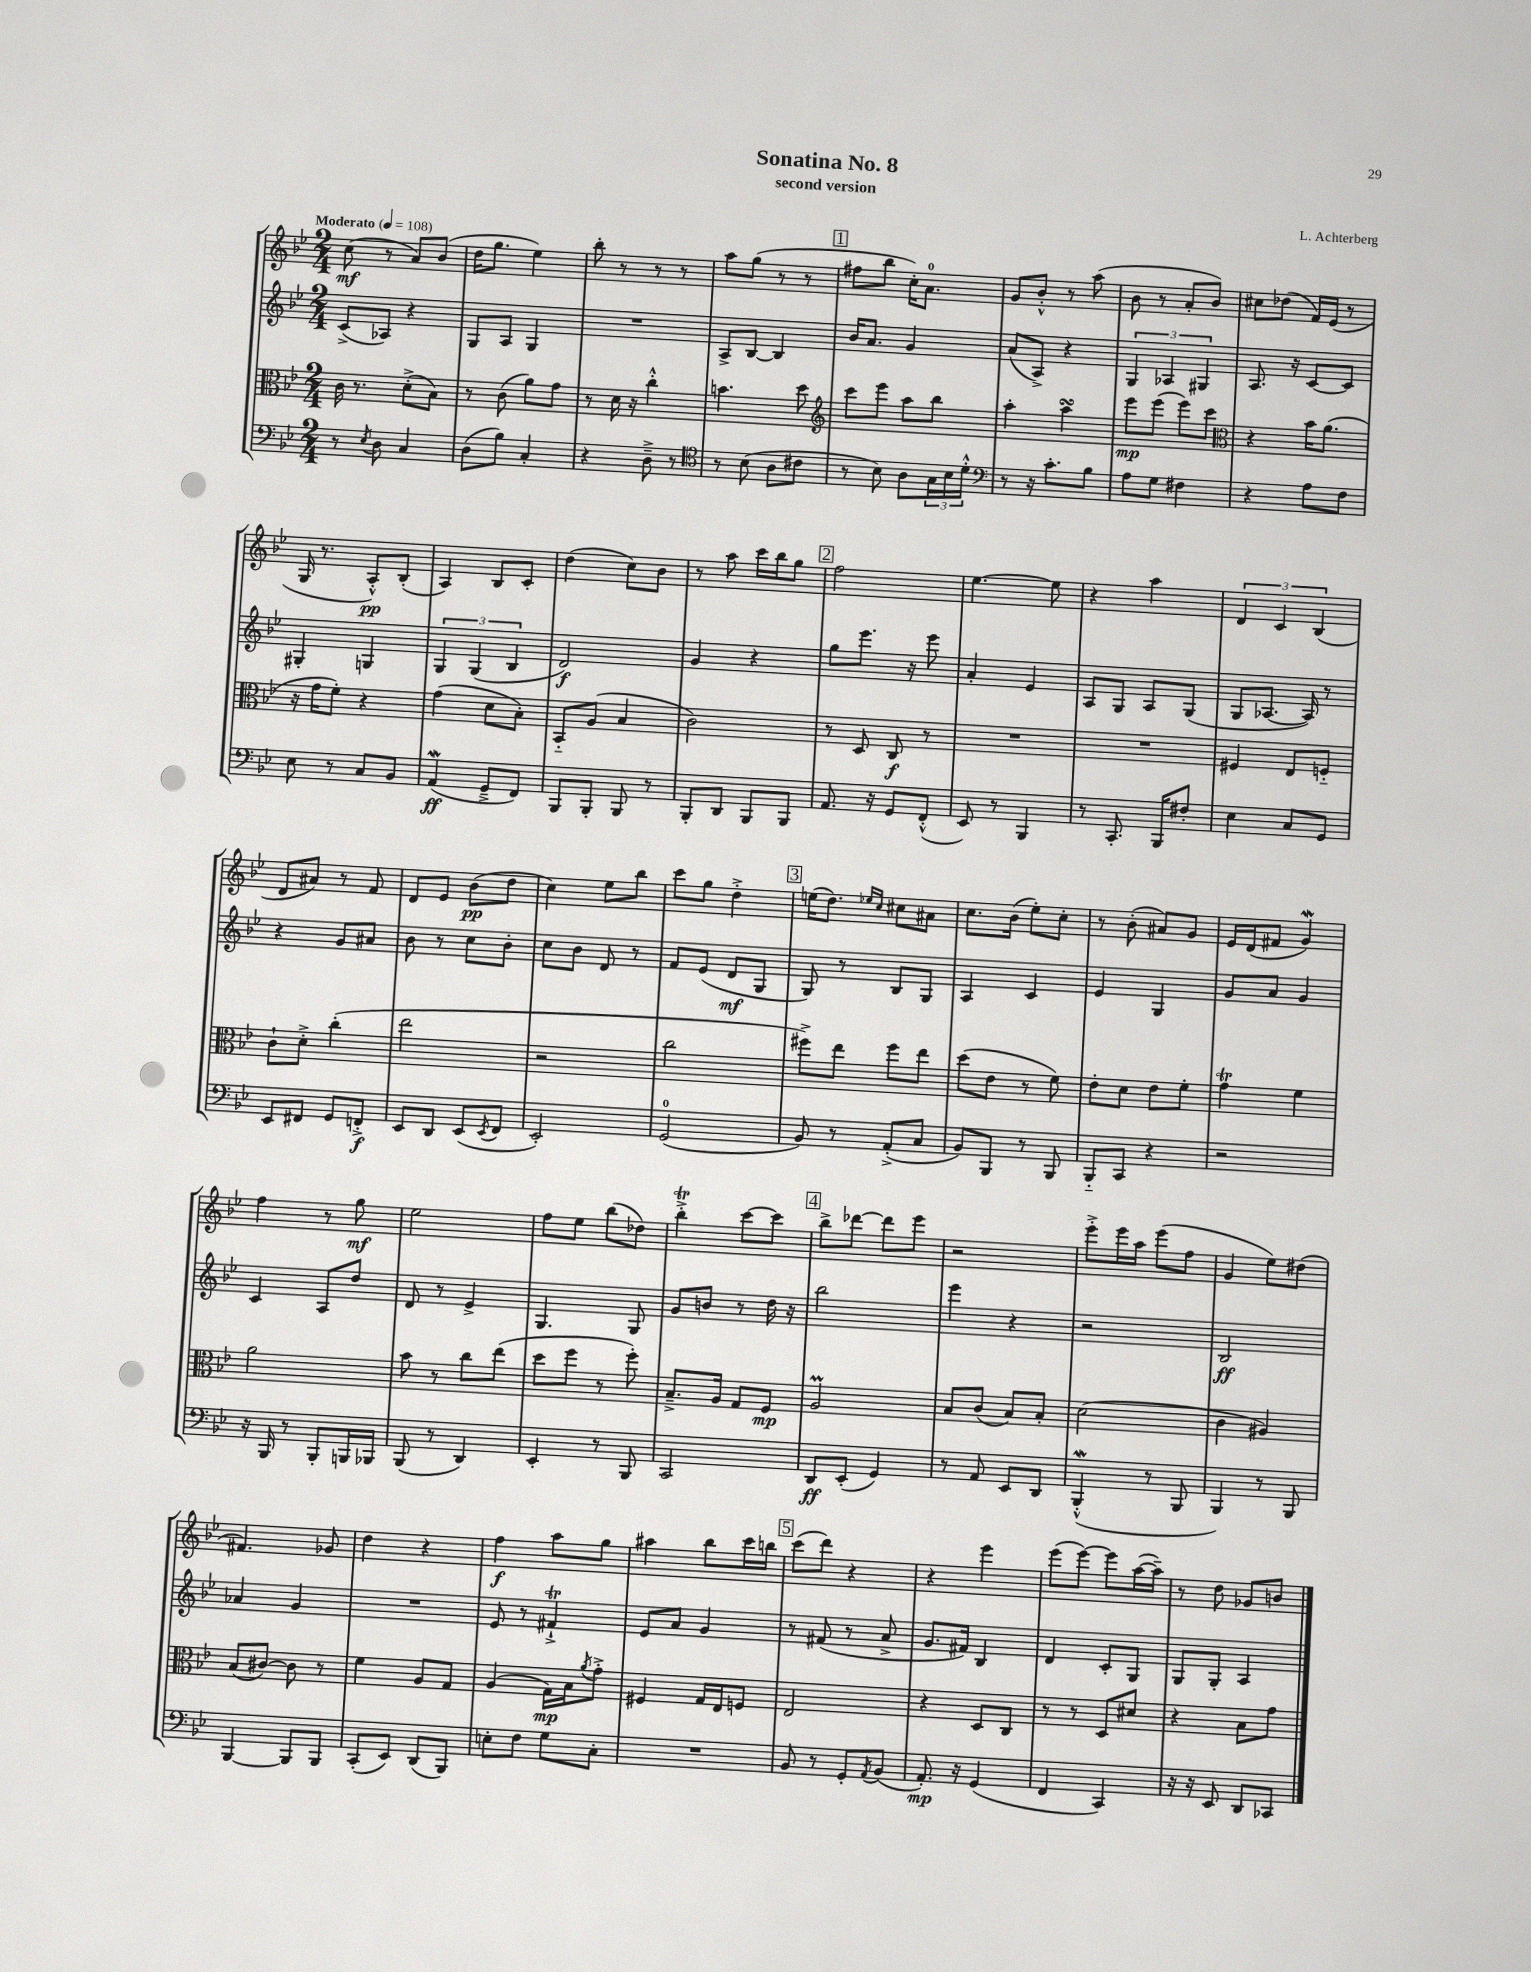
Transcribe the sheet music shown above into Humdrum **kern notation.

**kern	**kern	**kern	**kern
*staff4	*staff3	*staff2	*staff1
*clefF4	*clefC3	*clefG2	*clefG2
*k[b-e-]	*k[b-e-]	*k[b-e-]	*k[b-e-]
*M2/4	*M2/4	*M2/4	*M2/4
*MM108	*MM108	*MM108	*MM108
8r	16c	(8c^	(8cc
.	8.r	.	.
8qE-	.	.	.
8D	.	8A-)	8r
4C	(8d'^	4r	8a)
.	8B-)	.	(8b-
=	=	=	=
(8D	8r	8G	16dd
.	.	.	8.gg
8B-)	(8c	8A	.
4C'	8a)	4G	4ee-)
.	8g	.	.
=	=	=	=
4r	8r	2r	8bb-'
.	16d	.	8r
.	16r	.	.
8D~^	4cc'^^	.	8r
8r	.	.	8r
=	=	=	=
*clefC4	*	*	*
8r	4.b	8A^	8aa
(8B-	.	[8B-	(8gg
8A	.	4B-]	8r
8c#	8dd	.	8r
=	=	=	=
*	*clefG2	*	*
8r	8ccc	16b-	8ff#
.	.	8.a	.
8B-)	8eee-	.	8bb-
8A	8aa	4g	16cc')
.	.	.	8.a
24G	8bb-	.	.
24B-	.	.	.
24d'^^	.	.	.
=	=	=	=
*clefF4	*	*	*
8r	4aa'	(8a	8g
16r	.	8A^)	8b-'^^
8.c'	.	.	.
.	4aa	4r	8r
8B-	.	.	(8aa
=	=	=	=
8A	8eee-	6G	8b-
8G	(8eee-	.	8r
.	.	6A-	.
4F#	8eee-)	.	8a'
.	.	6G#	.
.	8ccc	.	8b-)
=	=	=	=
*	*clefC3	*	*
4r	4r	8.A	8cc#
.	.	.	(8dd-
.	.	16r	.
8A	16b-	[8c	16f)
.	(8.a	.	(16e-
8F	.	8c]	8r
=	=	=	=
8E-	16r	4G#'	16G
.	16g	.	8.r
8r	8f')	.	.
8C	4r	4G	8A'^^)
8BB-	.	.	(8B-'
=	=	=	=
(4AA	(4g	6G	4A)
.	.	(6G	.
8GG~^	8d	.	8B-
.	.	6B-	.
8FF)	8B-')	.	8c'
=	=	=	=
8BBB-	8BB-'~	2d)	(4dd
8BBB-'	(8A	.	.
8BBB-	4B-	.	8cc)
8r	.	.	8b-
=	=	=	=
8BBB-'	2c)	4g	8r
8DD	.	.	8aa
8BBB-	.	4r	16ccc
.	.	.	16bb-
8BBB-	.	.	8gg
=	=	=	=
8.AA	8r	8gg	2ff
.	8D	8.eee-	.
16r	.	.	.
8GG	8C	.	.
.	.	16r	.
(8FF'^^	8r	8eee-	.
=	=	=	=
8EE-)	2r	4a'	[4.ee-
8r	.	.	.
4BBB-	.	4e-	.
.	.	.	8ee-]
=	=	=	=
8r	2r	8A	4r
8.CC'	.	8G	.
.	.	8A	4aa
16BBB-	.	.	.
8F#'	.	(8G	.
=	=	=	=
4E-	4F#	8G	6d
.	.	[8.A-	.
.	.	.	6c
8C	8E-	.	.
.	.	16A-])	.
.	.	.	(6B-
8GG	8F'~	8r	.
=	=	=	=
8EE-	8c`	4r	8d
8FF#	8d'^	.	8a#)
8GG	(4cc'	8g	8r
8FF'^	.	8a#	8f
=	=	=	=
8EE-	2ee-	8b-	8d
8DD	.	8r	8e-
(8EE-	.	8cc	(8b-
8qEE-	.	.	.
8FF	.	8b-'	8dd
=	=	=	=
2EE-')	2r	8cc	4cc)
.	.	8b-	.
.	.	8d	8ee-
.	.	8r	8bb-
=	=	=	=
(2GG	2cc	8f	8ccc
.	.	(8e-	8gg
.	.	8d	4dd'^
.	.	8G	.
=	=	=	=
8BB-)	8ff#^)	8G)	(16ee
.	.	.	8.dd)
8r	8ee-	8r	.
.	.	.	16qqee-
.	.	.	16qqcc
(8AA'^	8ff#	8B-	8cc#
8C	8ee-	8G	8a#
=	=	=	=
8BB-)	(8dd	4A	8.cc
8BBB-	8e-	.	.
.	.	.	(16b-
8r	8r	4c	8ee-')
8BBB-	8f)	.	8cc'
=	=	=	=
8BBB-'~	8e-'	4e-	8r
8CC	8d	.	(8b-'
4r	8e-	4G	8a#)
.	8f'	.	8g
=	=	=	=
2r	4g	8g	16e-
.	.	.	(16d
.	.	8a	8f#
.	4f	4g	4g)
=	=	=	=
16r	2a	4c	4ff
16BBB-	.	.	.
8r	.	.	.
8BBB-'	.	8A	8r
16BBB	.	8dd	8gg
16BBB-	.	.	.
=	=	=	=
(8BBB-	8b-	8d	2ee-
8r	8r	8r	.
4DD)	8cc	4e-^	.
.	(8ee-	.	.
=	=	=	=
4EE-'	8dd	4.G	8ff
.	8ff	.	8ee-
8r	8r	.	(8bb-
8BBB-	8ff')	8G	8dd-)
=	=	=	=
2CC	8.B-~^	8g	4bb-'^
.	.	8b	.
.	16A	.	.
.	8G	8r	[8ccc
.	8F	16dd	8ccc]
.	.	16r	.
=	=	=	=
8DD	2A	2bb-	8bb-^
(8EE-'	.	.	[8ddd-
4GG)	.	.	8ddd-]
.	.	.	8eee-
=	=	=	=
8r	8B-	4eee-	2r
8AA	(8c	.	.
8EE-	8B-)	4r	.
8DD	8B-'	.	.
=	=	=	=
(4BBB-'^^	(2d	2r	8eee-'^
.	.	.	16eee-
.	.	.	16aa
8r	.	.	(8eee-
8BBB-	.	.	8ff
=	=	=	=
4BBB-)	4c	2B-	4g
8r	4A#)	.	8ee-)
8BBB-	.	.	(8dd#
=	=	=	=
[4BBB-	(8B-	4a-	4.f#)
.	[8c#)	.	.
8BBB-]	8c#]	4g	.
8BBB-	8r	.	8g-
=	=	=	=
(8CC'	4f	2r	4dd
8EE-)	.	.	.
(8DD	8A	.	4r
8BBB-)	8G	.	.
=	=	=	=
8E'	(4A	8e-	4ff
8F	.	8r	.
8G	16G)	4f#`^	8aa
.	16B-	.	.
.	8qa	.	.
8C'	8g'^	.	8gg
=	=	=	=
2r	4F#	8e-	4aa#
.	.	8a	.
.	16G	4g	8bb-
.	16E-	.	.
.	8F	.	16ccc
.	.	.	16bb
=	=	=	=
8BB-	2E-	8r	(8ccc
8r	.	(8f#	8ddd)
8GG'	.	8r	4r
8qAA	.	.	.
(8BB-	.	8a^	.
=	=	=	=
8.AA')	4r	8.g	4r
16r	.	16f#)	.
(4GG	8D	4B-	4eee-
.	8C	.	.
=	=	=	=
4FF	8r	4d	(8eee-
.	8r	.	[8eee-)
4CC)	8D	8c'	8eee-]
.	8d#	8G	([16aa
.	.	.	16aa~])
=	=	=	=
16r	4r	8G	8r
16r	.	.	.
8EE-	.	8G'	8dd
8DD	8B-	4A	8g-
8CC-	8g	.	8b
==	==	==	==
*-	*-	*-	*-
